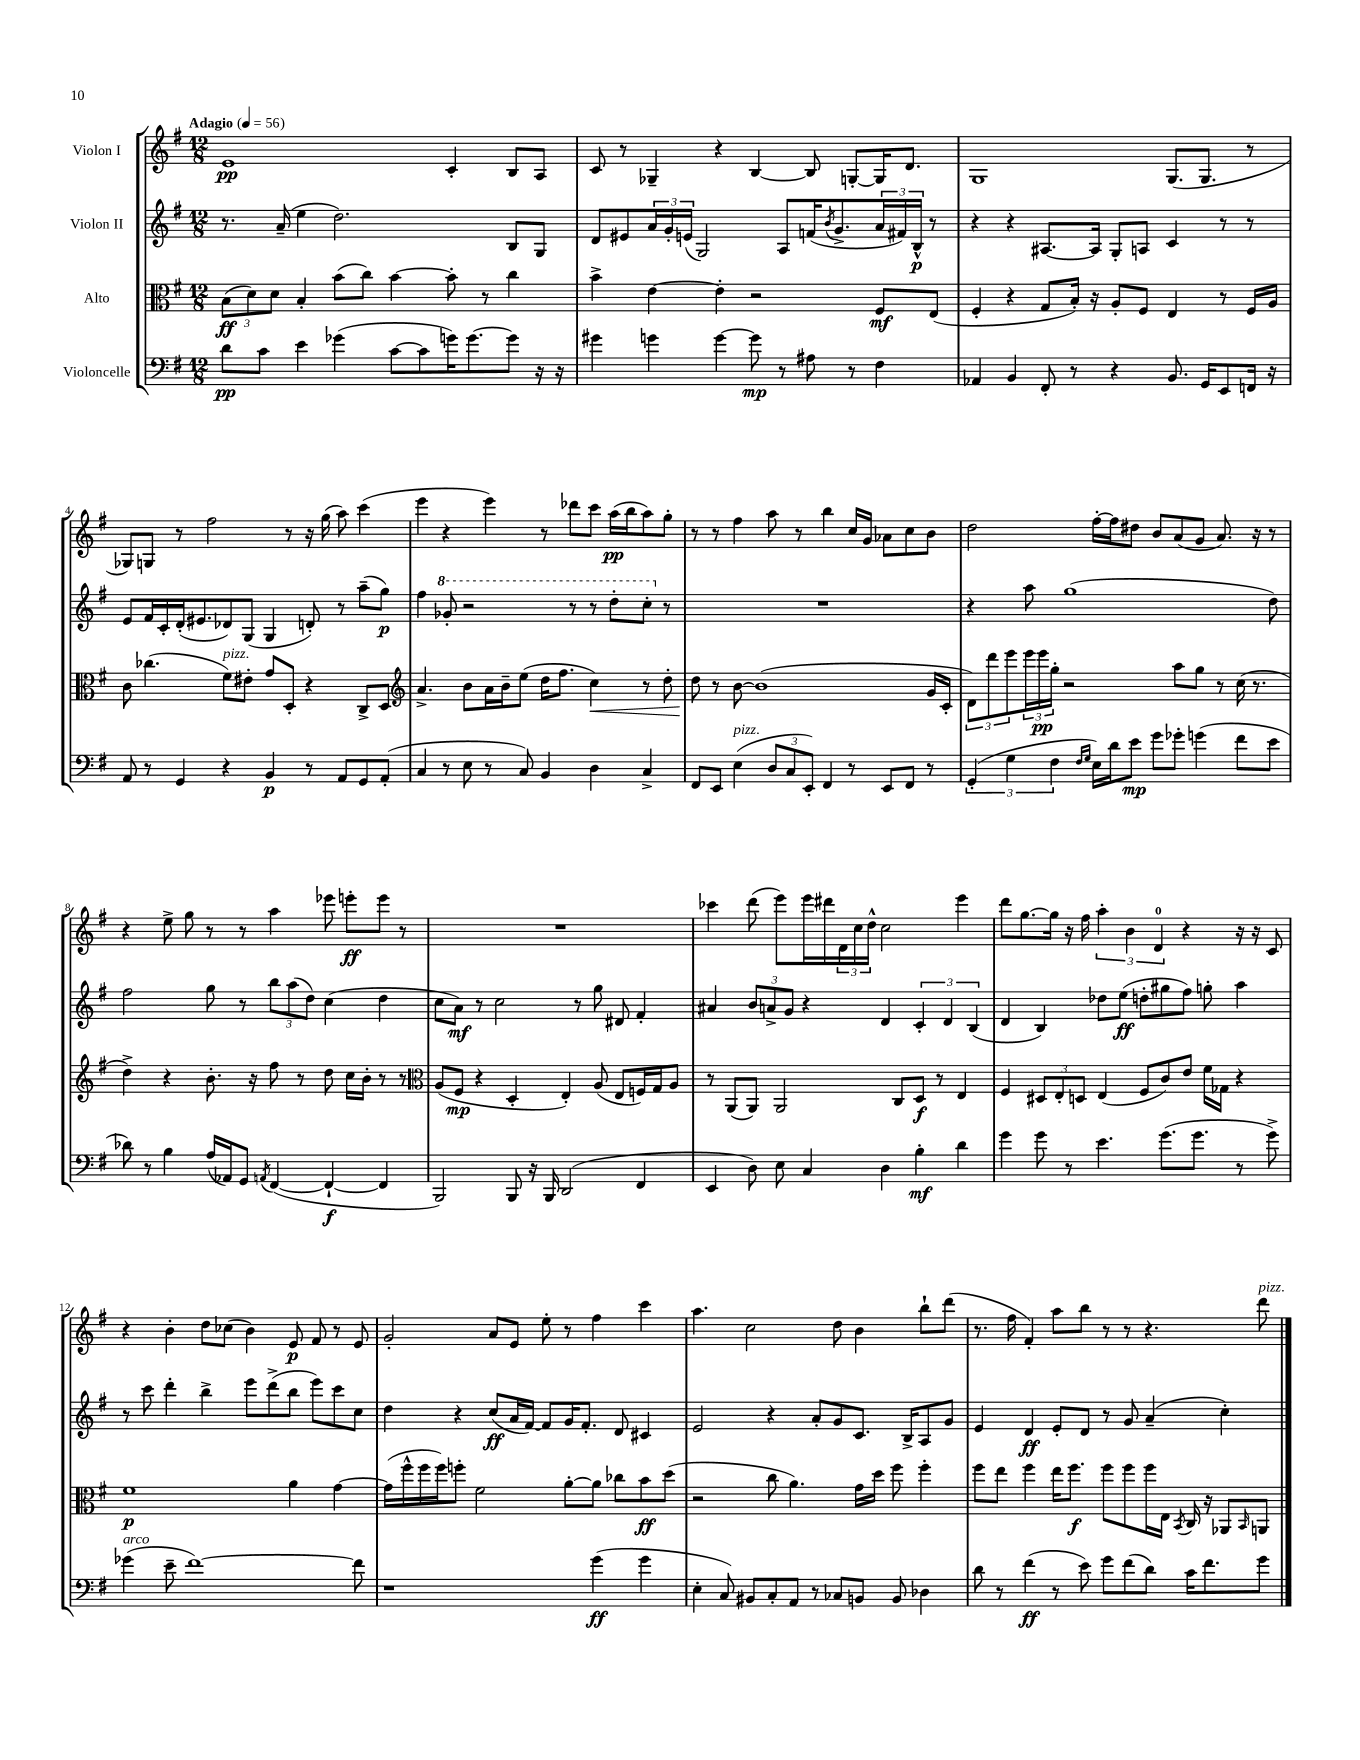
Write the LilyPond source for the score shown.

<<
\new StaffGroup <<
\new Staff = "s0" \with { instrumentName = "Violon I" } {
    \clef treble \key g \major \numericTimeSignature \time 12/8 \tempo "Adagio" 4 = 56
    e'1\pp c'4-. b8 a8 |
    c'8 r8 ges4-- r4 b4~ b8 g8~-. g16 d'8. |
    g1 g8.( g8. r8 |
    ges8) g8 r8 fis''2 r8 r16 g''16( a''8) c'''4( |
    e'''4 r4 e'''4) r8 des'''8 c'''8 a''16\pp( b''16 a''8) g''8-. |
    r8 r8 fis''4 a''8 r8 b''4 c''16 g'16 aes'8 c''8 b'8 |
    d''2 fis''16~-. fis''16 dis''8 b'8 a'8( g'8 a'8.) r16 r8 |
    r4 e''8-> g''8 r8 r8 a''4 ees'''8 e'''8-.\ff e'''8 r8 |
    R1. |
    ces'''4 d'''8( e'''8) e'''16 dis'''16 \tuplet 3/2 { d'16 c''16 d''16-^ } c''2 e'''4 |
    d'''8 g''8.~ g''16 r16 fis''16 \tuplet 3/2 { a''4-. b'4 d'4-0 } r4 r16 r16 c'8 |
    r4 b'4-. d''8 ces''8( b'4) e'8\p fis'8 r8 e'8 |
    g'2-. a'8 e'8 e''8-. r8 fis''4 c'''4 |
    a''4. c''2 d''8 b'4 b''8-! d'''8( |
    r8. fis''16 fis'4-.) a''8 b''8 r8 r8 r4. d'''8^\markup { \italic "pizz." } \bar "|." |
}
\new Staff = "s1" \with { instrumentName = "Violon II" } {
    \clef treble \key g \major \numericTimeSignature \time 12/8
    r8. a'16--( e''4 d''2.) b8 g8 |
    d'8 eis'8 \tuplet 3/2 { a'16 g'16-. e'16( } g2) a8 f'16( \acciaccatura { b'8 } g'8.-> \tuplet 3/2 { a'16 fis'16) b16-^\p } r8 |
    r4 r4 ais8.~ ais16 g8-. a8 c'4 r8 r8 |
    e'8 fis'16 c'16-. d'16-.( eis'8. des'8) g8( g4 d'8-.) r8 a''8--( g''8\p) |
    fis''4 \ottava #1 ges''8-. r2 r8 r8 d'''8-. c'''8-. \ottava #0 r8 |
    R1. |
    r4 a''8 g''1( d''8) |
    fis''2 g''8 r8 \tuplet 3/2 { b''8 a''8( d''8) } c''4( d''4 |
    c''8 a'8\mf) r8 c''2 r8 g''8 dis'8 fis'4-. |
    ais'4 \tuplet 3/2 { b'8 a'8-> g'8 } r4 d'4 \tuplet 3/2 { c'4-. d'4 b4( } |
    d'4 b4) des''8 e''8\ff( d''8-. gis''8 fis''8) g''8-. a''4 |
    r8 c'''8 d'''4-. b''4-> e'''8 d'''8->( b''8 e'''8) c'''8 c''8 |
    d''4 r4 c''8\ff( a'16 fis'16~) fis'8 g'16 fis'8.-. d'8 cis'4 |
    e'2 r4 a'8-. g'8 c'8. b16-> a8 g'8 |
    e'4 d'4\ff e'8-. d'8 r8 g'8 a'4--( c''4-.) \bar "|." |
}
\new Staff = "s2" \with { instrumentName = "Alto" } {
    \clef alto \key g \major \numericTimeSignature \time 12/8
    \tuplet 3/2 { b8\ff( d'8) d'8 } b4-. b'8( c''8) b'4~ b'8-. r8 c''4 |
    b'4-> e'4~ e'4-. r2 fis8\mf e8( |
    fis4-. r4 g8 b16-.) r16 a8-. fis8 e4 r8 fis16 a16 |
    c'8 ces''4.( fis'8^\markup { \italic "pizz." }) eis'8-. g'8 d8-. r4 c8-> d8 |
    \clef treble a'4.-> b'8 a'16 b'16-- e''8( d''16 fis''8. c''4\<) r8 d''8-. |
    d''8\! r8 b'8~ b'1( g'16 c'16-. |
    \tuplet 3/2 { d'8) d'''8 e'''8 } \tuplet 3/2 { e'''16 e'''16\pp g''16-. } r2 a''8 g''8 r8 c''16( r8. |
    d''4->) r4 b'8.-. r16 fis''8 r8 d''8 c''16 b'16-. r8 r8 |
    \clef alto a8( fis8\mp r4 d4-. e4-.) a8( e8 f16) g16 a8 |
    r8 a,8( a,8) a,2 c8 d8\f r8 e4 |
    fis4 \tuplet 3/2 { dis8 e8-. d8 } e4( fis8 c'8) e'8 fis'16 ges16 r4 |
    fis'1\p a'4 g'4~ |
    g'16( fis''16-^ fis''16 fis''16) f''8-. fis'2 a'8~-. a'8 ces''8 b'8\ff d''8( |
    r2 c''8 a'4.) g'16 d''16 fis''8 fis''4-. |
    fis''8 e''8 fis''4 e''16 fis''8.\f fis''8 fis''8 fis''16 e16 \acciaccatura { b,8 } c16 r16 aes,8 \grace { b,16 } a,8 \bar "|." |
}
\new Staff = "s3" \with { instrumentName = "Violoncelle" } {
    \clef bass \key g \major \numericTimeSignature \time 12/8
    d'8\pp c'8 e'4 ges'4( c'8~ c'8 g'16) g'8.~ g'8 r16 r16 |
    gis'4 g'4 g'4~ g'8\mp r8 ais8 r8 fis4 |
    aes,4 b,4 fis,8-. r8 r4 b,8. g,16 e,8 f,16 r16 |
    a,8 r8 g,4 r4 b,4\p r8 a,8 g,8 a,8-.( |
    c4 r8 e8 r8 c8) b,4 d4 c4-> |
    fis,8 e,8 e4^\markup { \italic "pizz." }( \tuplet 3/2 { d8 c8 e,8-.) } fis,4 r8 e,8 fis,8 r8 |
    \tuplet 3/2 { g,4-.( g4 fis4 } \grace { fis16 g16 } e16) d'16 e'8\mp g'8 ges'8-. g'4( fis'8 e'8 |
    des'8) r8 b4 a16( aes,16) g,8 \acciaccatura { a,8 } fis,4~( fis,4~-!\f fis,4 |
    b,,2) b,,8 r16 b,,16 d,2( fis,4 |
    e,4 d8) e8 c4 d4 b4-.\mf d'4 |
    g'4 g'8 r8 e'4. g'8.( g'8. r8 g'8->) |
    ges'4^\markup { \italic "arco" }( e'8-- fis'1~) fis'8 |
    r1 g'4\ff( g'4 |
    e4-. c8) bis,8 c8-. a,8 r8 ces8 b,8 b,8 des4 |
    d'8 r8 fis'4\ff( r8 e'8) g'8 fis'8( d'8) c'16 fis'8. g'8 \bar "|." |
}
>>
>>
